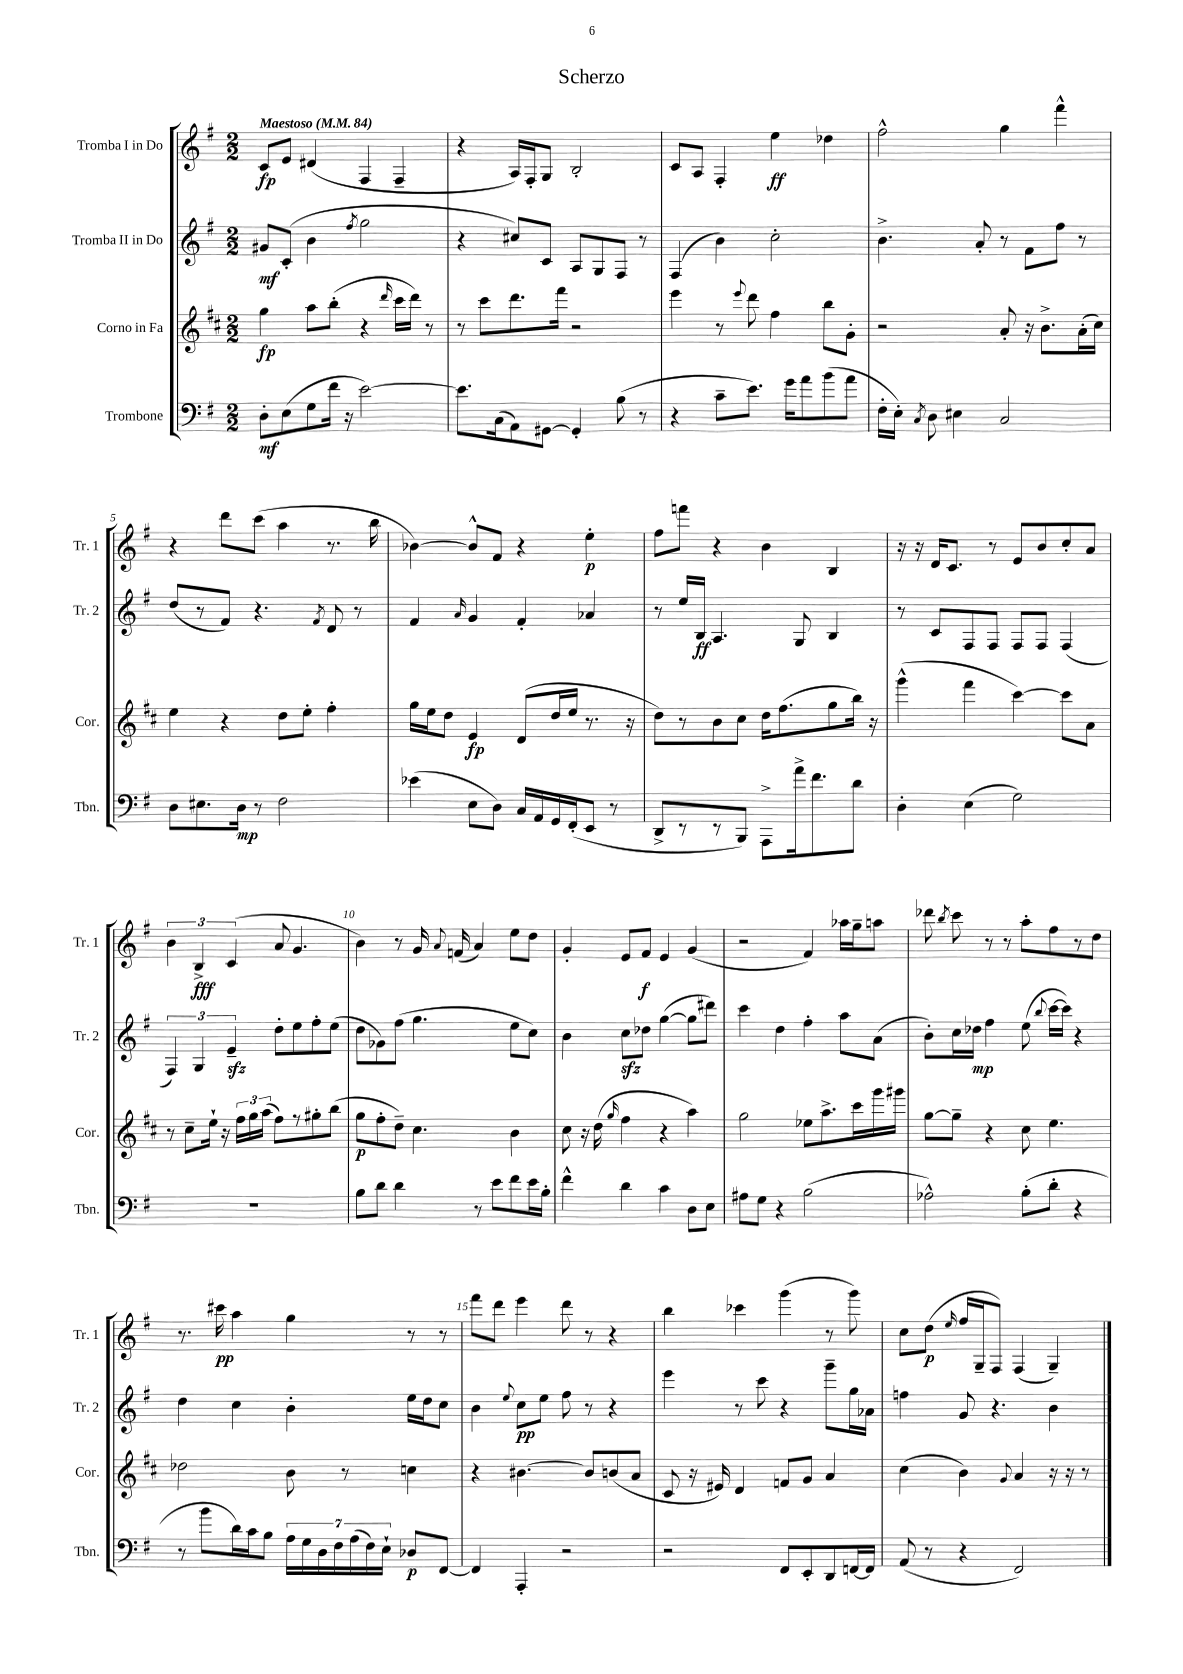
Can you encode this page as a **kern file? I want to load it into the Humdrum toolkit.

**kern	**dynam	**kern	**dynam	**kern	**dynam	**kern	**dynam
*part4	*part4	*part3	*part3	*part2	*part2	*part1	*part1
*staff4	*staff4	*staff3	*staff3	*staff2	*staff2	*staff1	*staff1
*I"Trombone	*	*I"Corno in Fa	*	*I"Tromba II in Do	*	*I"Tromba I in Do	*
*I'Tbn.	*	*I'Cor.	*	*I'Tr. 2	*	*I'Tr. 1	*
*clefF4	*	*clefG2	*	*clefG2	*	*clefG2	*
*k[f#]	*	*k[f#c#]	*	*k[f#]	*	*k[f#]	*
*M2/2	*	*M2/2	*	*M2/2	*	*M2/2	*
*MM84	*	*MM84	*	*MM84	*	*MM84	*
=1	=1	=1	=1	=1	=1	=1	=1
!	!	!	!	!	!	!LO:TX:a:B:t=Maestoso	!
8D'\L	mf	4gg\	fp	8g#X/L	mf	8c/L	fp
(8E\	.	.	.	(8c'/J	.	8e/J	.
8G\	.	8aa\L	.	4b\	.	(4d#X/	.
16f#\Jk	.	(8bb'\J	.	.	.	.	.
16r	.	.	.	.	.	.	.
.	.	.	.	8qff#/	.	.	.
[2e\)	.	4r	.	2gg\	.	4F#/	.
.	.	16qqddd/	.	.	.	.	.
.	.	16ccc#\LL	.	.	.	4F#~/	.
.	.	16ddd\JJ)	.	.	.	.	.
.	.	8r	.	.	.	.	.
=2	=2	=2	=2	=2	=2	=2	=2
8.e\L]	.	8r	.	4r	.	4r	.
.	.	8ccc#\L	.	.	.	.	.
(16C\k	.	.	.	.	.	.	.
8AA\)	.	8.ddd\	.	8cc#X/L)	.	16A/LL)	.
.	.	.	.	.	.	16F#'/J	.
[8GG#X\J	.	.	.	8c/J	.	8G/J	.
.	.	16fff#\Jk	.	.	.	.	.
4GG#'/]	.	2r	.	8A/L	.	2B'/	.
.	.	.	.	8G/	.	.	.
(8B\	.	.	.	8F#/J	.	.	.
8r	.	.	.	8r	.	.	.
=3	=3	=3	=3	=3	=3	=3	=3
4r	.	4eee\	.	(4F#/	.	8c/L	.
.	.	.	.	.	.	8A/J	.
8c~\L	.	8r	.	4b\)	.	4F#'/	.
.	.	8qqeee/	.	.	.	.	.
8.e\J)	.	8ddd\	.	.	.	.	.
.	.	4ff#\	.	2cc'\	.	4ee\	ff
16g\KL	.	.	.	.	.	.	.
8a\	.	.	.	.	.	.	.
(8b\	.	8bb\L	.	.	.	4dd-X\	.
8a\J	.	8g'\J	.	.	.	.	.
=4	=4	=4	=4	=4	=4	=4	=4
16F#'\LL	.	2r	.	4.b^\	.	2ff#^^\	.
16E'\JJ)	.	.	.	.	.	.	.
8qC/	.	.	.	.	.	.	.
8D\	.	.	.	.	.	.	.
4E#X\	.	.	.	.	.	.	.
.	.	.	.	8a'/	.	.	.
2C/	.	8a'/	.	8r	.	4gg\	.
.	.	16r	.	8f#\L	.	.	.
.	.	8.b^\L	.	.	.	.	.
.	.	.	.	8ff#\J	.	4fff#^^\	.
.	.	(16a'\L	.	8r	.	.	.
.	.	16cc#\JJ)	.	.	.	.	.
!!LO:LB:g=z
=5	=5	=5	=5	=5	=5	=5	=5
8D\L	.	4ee\	.	(8dd/L	.	4r	.
8.E#X\	.	.	.	8r	.	.	.
.	.	4r	.	8f#/J)	.	8ddd\L	.
16D\Jk	mp	.	.	.	.	.	.
8r	.	.	.	4.r	.	(8ccc\J	.
2F#\	.	8dd\L	.	.	.	4aa\	.
.	.	8ee'\J	.	.	.	.	.
.	.	.	.	8qf#/	.	.	.
.	.	4ff#'\	.	8d/	.	8.r	.
.	.	.	.	8r	.	.	.
.	.	.	.	.	.	16bb\	.
=6	=6	=6	=6	=6	=6	=6	=6
(4e-X\	.	16gg\LL	.	4f#/	.	[4b-X\)	.
.	.	16ee\J	.	.	.	.	.
.	.	8dd\J	.	.	.	.	.
.	.	.	.	16qqa/	.	.	.
8E\L	.	4e/	fp	4g/	.	8b-^^/L]	.
8D\J)	.	.	.	.	.	8f#/J	.
16C/LL	.	(8d/L	.	4f#'/	.	4r	.
16AA/	.	.	.	.	.	.	.
16GG/	.	16dd/L	.	.	.	.	.
(16FF#'/J	.	16ee/JJ	.	.	.	.	.
8EE/J	.	8.r	.	4a-X/	.	4ee'\	p
8r	.	.	.	.	.	.	.
.	.	16r	.	.	.	.	.
=7	=7	=7	=7	=7	=7	=7	=7
8DD^/L	.	8dd\L)	.	8r	.	8ff#\L	.
8r	.	8r	.	16ee/LL	.	8fffn\J	.
.	.	.	.	16B/JJ	ff	.	.
8r	.	8b\	.	4.A/	.	4r	.
8BBB/J)	.	8cc#\J	.	.	.	.	.
8AAA^\L	.	16dd\KL	.	.	.	4b\	.
.	.	(8.ff#\	.	.	.	.	.
16a^\k	.	.	.	8G/	.	.	.
8.f#\	.	.	.	.	.	.	.
.	.	8gg\	.	4B/	.	4B/	.
8d\J	.	16bb\Jk)	.	.	.	.	.
.	.	16r	.	.	.	.	.
=8	=8	=8	=8	=8	=8	=8	=8
4D'\	.	(4ggg^^\	.	8r	.	16r	.
.	.	.	.	.	.	16r	.
.	.	.	.	8c/L	.	16d/KL	.
.	.	.	.	.	.	8.c/J	.
(4E\	.	4fff#\	.	8F#/	.	.	.
.	.	.	.	8F#/J	.	8r	.
2G\)	.	[4ccc#\)	.	8F#/L	.	8e/L	.
.	.	.	.	8F#/J	.	8b/	.
.	.	8ccc#\L]	.	(4F#/	.	8cc'/	.
.	.	8a\J	.	.	.	8a/J	.
!!LO:LB:g=z
=9	=9	=9	=9	=9	=9	=9	=9
1r	.	8r	.	6F#/)	.	6b\	.
.	.	8cc#~\L	.	.	.	.	.
.	.	.	.	6G/	.	6B^/	fff
.	.	16ee`\Jk	.	.	.	.	.
.	.	16r	.	.	.	.	.
.	.	.	.	6ezz~/	.	(6c/	.
.	.	24ff#\LL	.	.	.	.	.
.	.	24gg\	.	.	.	.	.
.	.	(24aa\JJ	.	.	.	.	.
.	.	8ff#\L)	.	8dd'\L	.	8a/	.
.	.	8r	.	8ee\	.	4.g/	.
.	.	8gg#X'\	.	8ff#'\	.	.	.
.	.	(8bb\J	.	(8ee\J	.	.	.
=10	=10	=10	=10	=10	=10	=10	=10
8B\L	.	8gg\L	p	8dd\L	.	4b\)	.
8d\J	.	8ff#'\	.	8g-X\)	.	.	.
4d\	.	8dd~\J)	.	(8ff#\J	.	8r	.
.	.	4.cc#\	.	4.gg\	.	16g/	.
.	.	.	.	.	.	8qqa/	.
.	.	.	.	.	.	(16fn/	.
8r	.	.	.	.	.	4a/)	.
8e\L	.	.	.	.	.	.	.
8f#\	.	4b\	.	8ee\L	.	8ee\L	.
16e\L	.	.	.	8cc\J)	.	8dd\J	.
16B'\JJ	.	.	.	.	.	.	.
=11	=11	=11	=11	=11	=11	=11	=11
4f#^^\	.	8cc#\	.	4b\	.	4g'/	.
.	.	16r	.	.	.	.	.
.	.	(16dd\	.	.	.	.	.
.	.	16qqgg/	.	.	.	.	.
4d\	.	4ff#\	.	8cczz\L	.	8e/L	.
.	.	.	.	8dd-X\J	.	8f#/J	f
4c\	.	4r	.	([4gg\	.	4e/	.
8D\L	.	4aa\)	.	8gg\L]	.	(4g/	.
8E\J	.	.	.	8ddd#X\J)	.	.	.
=12	=12	=12	=12	=12	=12	=12	=12
8A#X\L	.	2gg\	.	4ccc\	.	2r	.
8G\J	.	.	.	.	.	.	.
4r	.	.	.	4dd\	.	.	.
(2B\	.	8ee-X\L	.	4ff#'\	.	4f#/)	.
.	.	8.aa^\	.	.	.	.	.
.	.	.	.	8aa\L	.	16aa-X\LL	.
.	.	16ccc#\L	.	.	.	16gg~\J	.
.	.	16ggg\	.	(8a\J	.	8aan\J	.
.	.	16ggg#X\JJ	.	.	.	.	.
=13	=13	=13	=13	=13	=13	=13	=13
2A-X^^\)	.	[8gg\L	.	8b'\L)	.	8ddd-X\	.
.	.	.	.	.	.	8qbb/	.
.	.	8gg~\J]	.	16cc\L	.	8ccc\	.
.	.	.	.	16dd-X\JJ	mp	.	.
.	.	4r	.	4ff#\	.	8r	.
.	.	.	.	.	.	8r	.
(8B'\L	.	8cc#\	.	(8ee\	.	8aa'\L	.
.	.	.	.	8qqbb/	.	.	.
8d'\J	.	4.ee\	.	[16ccc\LL	.	8ff#\	.
.	.	.	.	16ccc\JJ])	.	.	.
4r	.	.	.	4r	.	8r	.
.	.	.	.	.	.	8dd\J	.
!!LO:LB:g=z
=14	=14	=14	=14	=14	=14	=14	=14
8r	.	2dd-X\	.	4dd\	.	8.r	.
8b\L	.	.	.	.	.	.	.
.	.	.	.	.	.	16ccc#X\	pp
16d\L)	.	.	.	4cc\	.	4aa\	.
16c\J	.	.	.	.	.	.	.
8B\J	.	.	.	.	.	.	.
28A\LL	.	8b\	.	4b'\	.	4gg\	.
28G\	.	.	.	.	.	.	.
28D\	.	.	.	.	.	.	.
28F#\	.	.	.	.	.	.	.
.	.	8r	.	.	.	.	.
(28A\	.	.	.	.	.	.	.
28F#\)	.	.	.	.	.	.	.
28E`\JJ	.	.	.	.	.	.	.
8D-X/L	p	4ccn\	.	16ee\LL	.	8r	.
.	.	.	.	16dd\J	.	.	.
[8FF#/J	.	.	.	8cc\J	.	8r	.
=15	=15	=15	=15	=15	=15	=15	=15
4FF#/]	.	4r	.	4b\	.	8fff#\L	.
.	.	.	.	.	.	8ddd\J	.
.	.	.	.	8qqee/	.	.	.
4AAA'/	.	[4.b#X\	.	8cc\L	pp	4eee\	.
.	.	.	.	8ee\J	.	.	.
2r	.	.	.	8ff#\	.	8ddd\	.
.	.	8b#/L]	.	8r	.	8r	.
.	.	(8bn/	.	4r	.	4r	.
.	.	8a/J	.	.	.	.	.
=16	=16	=16	=16	=16	=16	=16	=16
2r	.	8c#/	.	4eee\	.	4bb\	.
.	.	16r	.	.	.	.	.
.	.	16e#X/)	.	.	.	.	.
.	.	4d/	.	8r	.	4ccc-X\	.
.	.	.	.	8ccc\	.	.	.
8FF#/L	.	8fn/L	.	4r	.	(4ggg\	.
8EE'/	.	8g/J	.	.	.	.	.
8DD/	.	4a/	.	8ggg~\L	.	8r	.
[16FFn/L	.	.	.	16gg\L	.	8ggg\)	.
16FF/JJ]	.	.	.	16a-X\JJ	.	.	.
=17	=17	=17	=17	=17	=17	=17	=17
(8AA/	.	(4cc#\	.	4ffn\	.	8cc\L	.
8r	.	.	.	.	.	(8dd\J	p
.	.	.	.	.	.	16qqee/	.
4r	.	4b\)	.	8g/	.	16ff#/LL	.
.	.	.	.	.	.	16G~/J	.
.	.	.	.	4.r	.	8F#/J)	.
.	.	8qqg/	.	.	.	.	.
2FF#/)	.	4a/	.	.	.	(4F#/	.
.	.	16r	.	4b\	.	4G~/)	.
.	.	16r	.	.	.	.	.
.	.	8r	.	.	.	.	.
==	==	==	==	==	==	==	==
*-	*-	*-	*-	*-	*-	*-	*-
